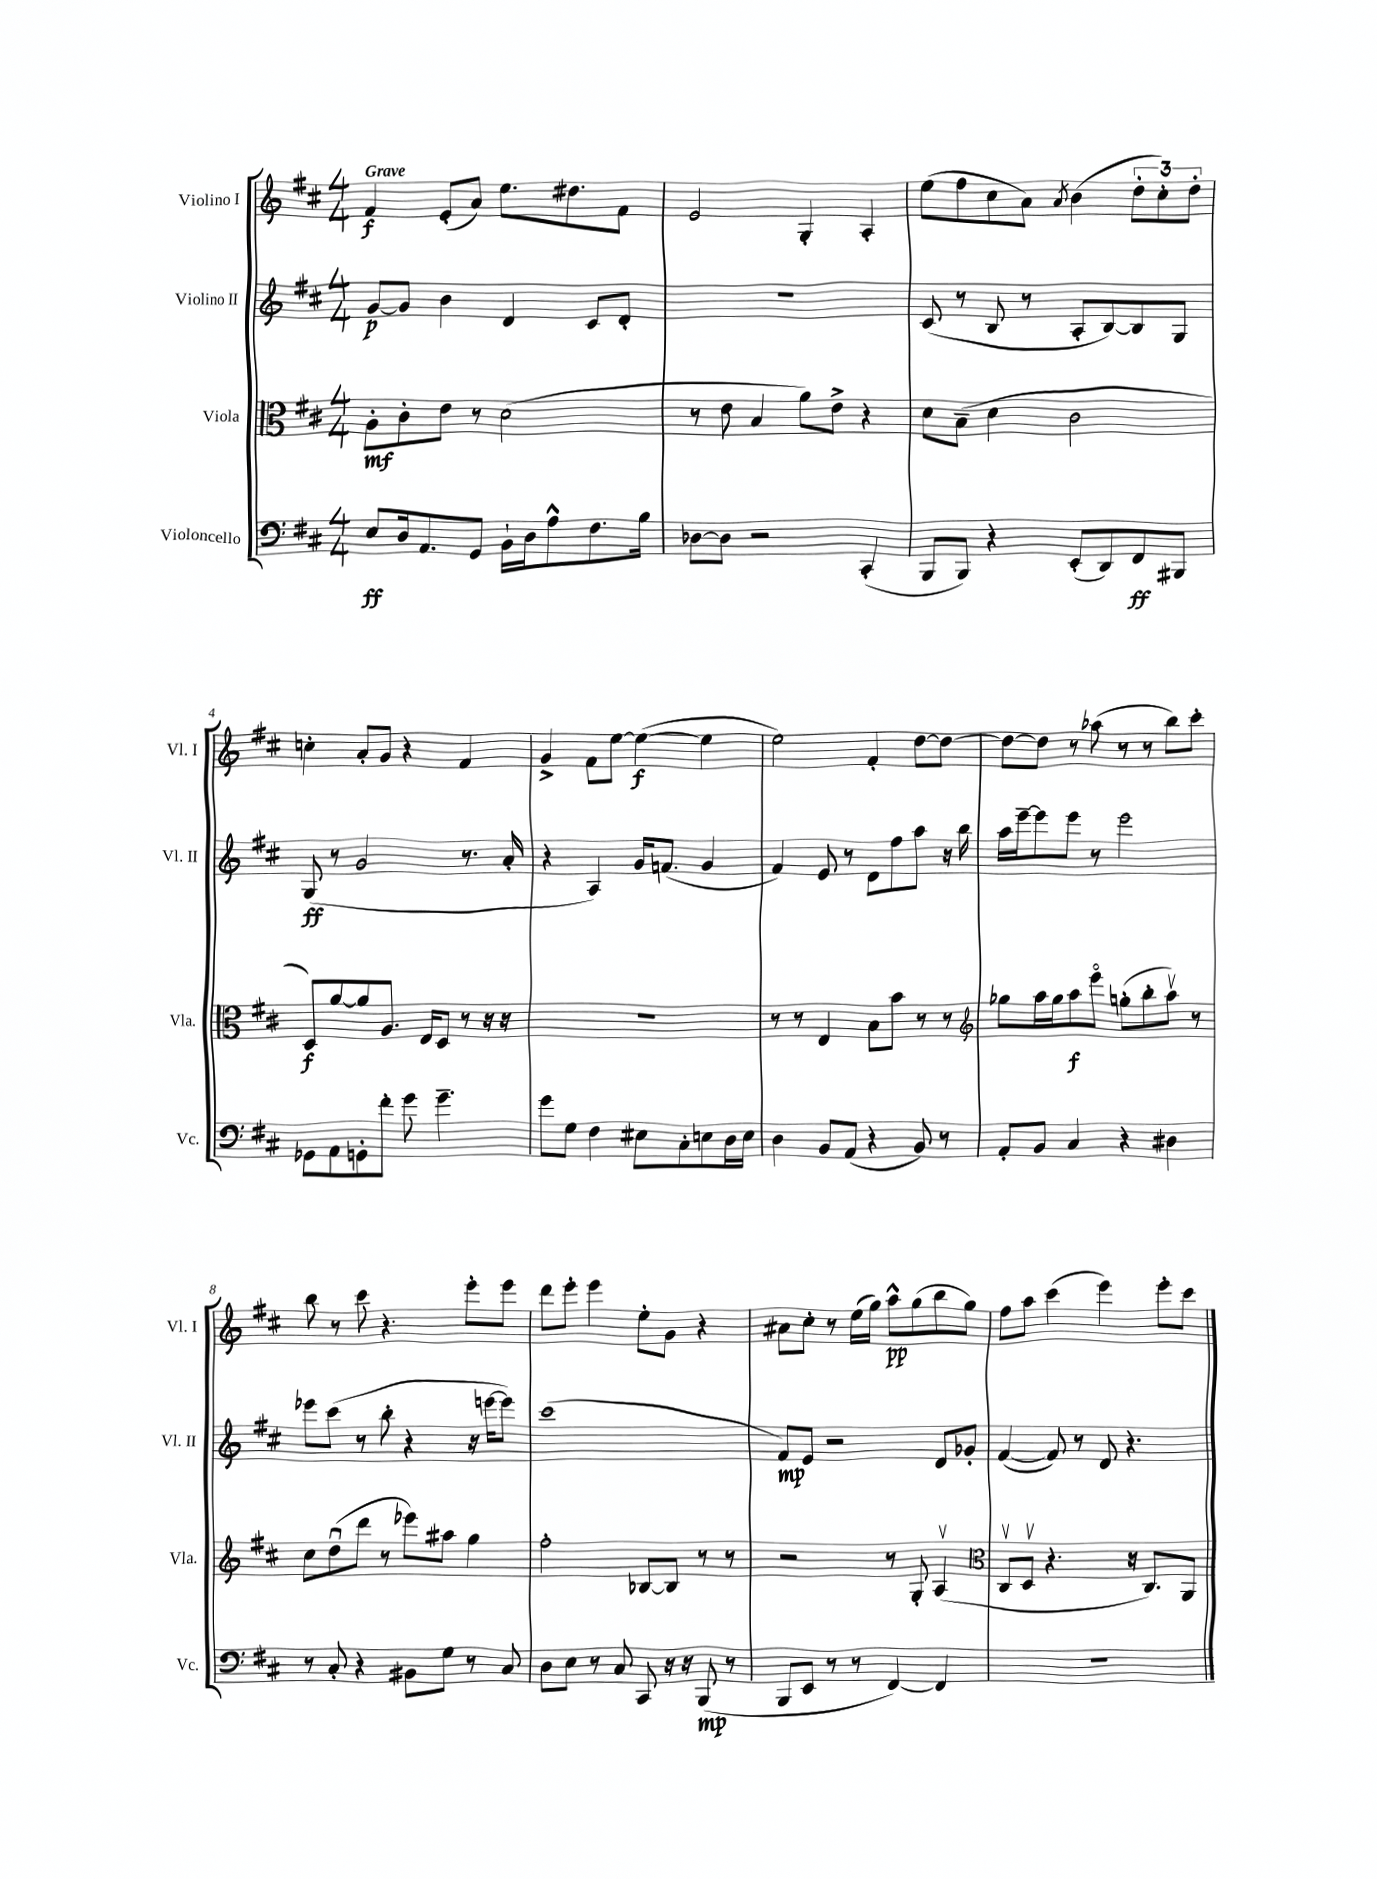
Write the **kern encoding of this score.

**kern	**kern	**kern	**kern
*staff4	*staff3	*staff2	*staff1
*clefF4	*clefC3	*clefG2	*clefG2
*k[f#c#]	*k[f#c#]	*k[f#c#]	*k[f#c#]
*M4/4	*M4/4	*M4/4	*M4/4
8E	8A'	[8g	4f#
16D	8c#'	8g]	.
8.AA	.	.	.
.	8e	4b	(8e'
8GG	8r	.	8a)
16BB`	(2d	4d	8.ee
16D	.	.	.
8A^^	.	.	.
.	.	.	8.dd#
8.F#	.	8c#	.
.	.	8d'	8f#
16B	.	.	.
=	=	=	=
[8D-	8r	1r	2e
8D-]	8e	.	.
2r	4B	.	.
.	8a)	.	4G'
.	8e^	.	.
(4CC#'	4r	.	4A'
=	=	=	=
8BBB	8d	(8c#	(8ee
8BBB)	(8B~	8r	8ff#
4r	4d	8B	8cc#
.	.	8r	8a)
.	.	.	8qa
(8EE'	2c#	8A'	(4b
8DD)	.	[8B)	.
8FF#	.	8B]	12dd'
.	.	.	12cc#')
8BBB#	.	8G	.
.	.	.	12dd'
=	=	=	=
8GG-	8D)	(8G	4cc'
8AA	[8a	8r	.
8GG'	8a]	2g	8a'
8f#'	8.A	.	8g
8g	.	.	4r
.	16E	.	.
4.g~	8D	.	.
.	8r	8.r	4f#
.	16r	.	.
.	16r	16a'	.
=	=	=	=
8g	1r	4r	4g^
8G	.	.	.
4F#	.	4A)	8f#
.	.	.	[8ee
8E#	.	16g	(4ee_
.	.	(8.f	.
8C#'	.	.	.
8E	.	4g	4ee]
16D	.	.	.
16E	.	.	.
=	=	=	=
4D	8r	4f#)	2ee)
.	8r	.	.
8BB	4E	8e	.
(8AA	.	8r	.
4r	8B	8d	4f#'
.	8b	8ff#	.
8BB)	8r	8aa	[8dd
8r	8r	16r	8dd_
.	.	16bb	.
=	=	=	=
*	*clefG2	*	*
8AA'	8gg-	16aa	8dd_
.	.	[16eee~	.
8BB	16aa	8eee]	8dd]
.	16gg-	.	.
4C#	8aa	8eee	8r
.	8eeeo	8r	(8aa-
4r	(8gg'	2eee	8r
.	8bb'	.	8r
4D#	8aav)	.	8bb)
.	8r	.	8ccc#'
=	=	=	=
8r	8cc#	8eee-	8bb
8C#'	(8ddu	(8ccc#	8r
4r	8ddd	8r	8ccc#
.	8r	8bb'	4.r
8BB#	8eee-)	4r	.
8G	8aa#	.	.
8r	4gg	16r	8eee'
.	.	[16eee	.
8C#	.	8eee])	8eee
=	=	=	=
8D	2ff#'	(1ccc#	8ddd
8E	.	.	8eee'
8r	.	.	4eee
8C#	.	.	.
8CC#	[8B-	.	8ee'
16r	8B-]	.	8g
16r	.	.	.
(8BBB	8r	.	4r
8r	8r	.	.
=	=	=	=
8BBB	2r	8f#)	8a#
8EE	.	8e	8cc#'
8r	.	2r	8r
8r	.	.	(16ee
.	.	.	16gg)
[4FF#)	8r	.	8aa^^
.	8G'	.	(8gg
4FF#]	(4Av	8d	8bb
.	.	8g-'	8gg)
=	=	=	=
*	*clefC3	*	*
1r	8C#v	([4f#	8ff#
.	8Dv	.	8aa
.	4.r	8f#])	(4ccc#
.	.	8r	.
.	.	8d	4eee)
.	16r	4.r	.
.	8.C#)	.	.
.	.	.	8eee'
.	8AA	.	8ccc#
==	==	==	==
*-	*-	*-	*-
